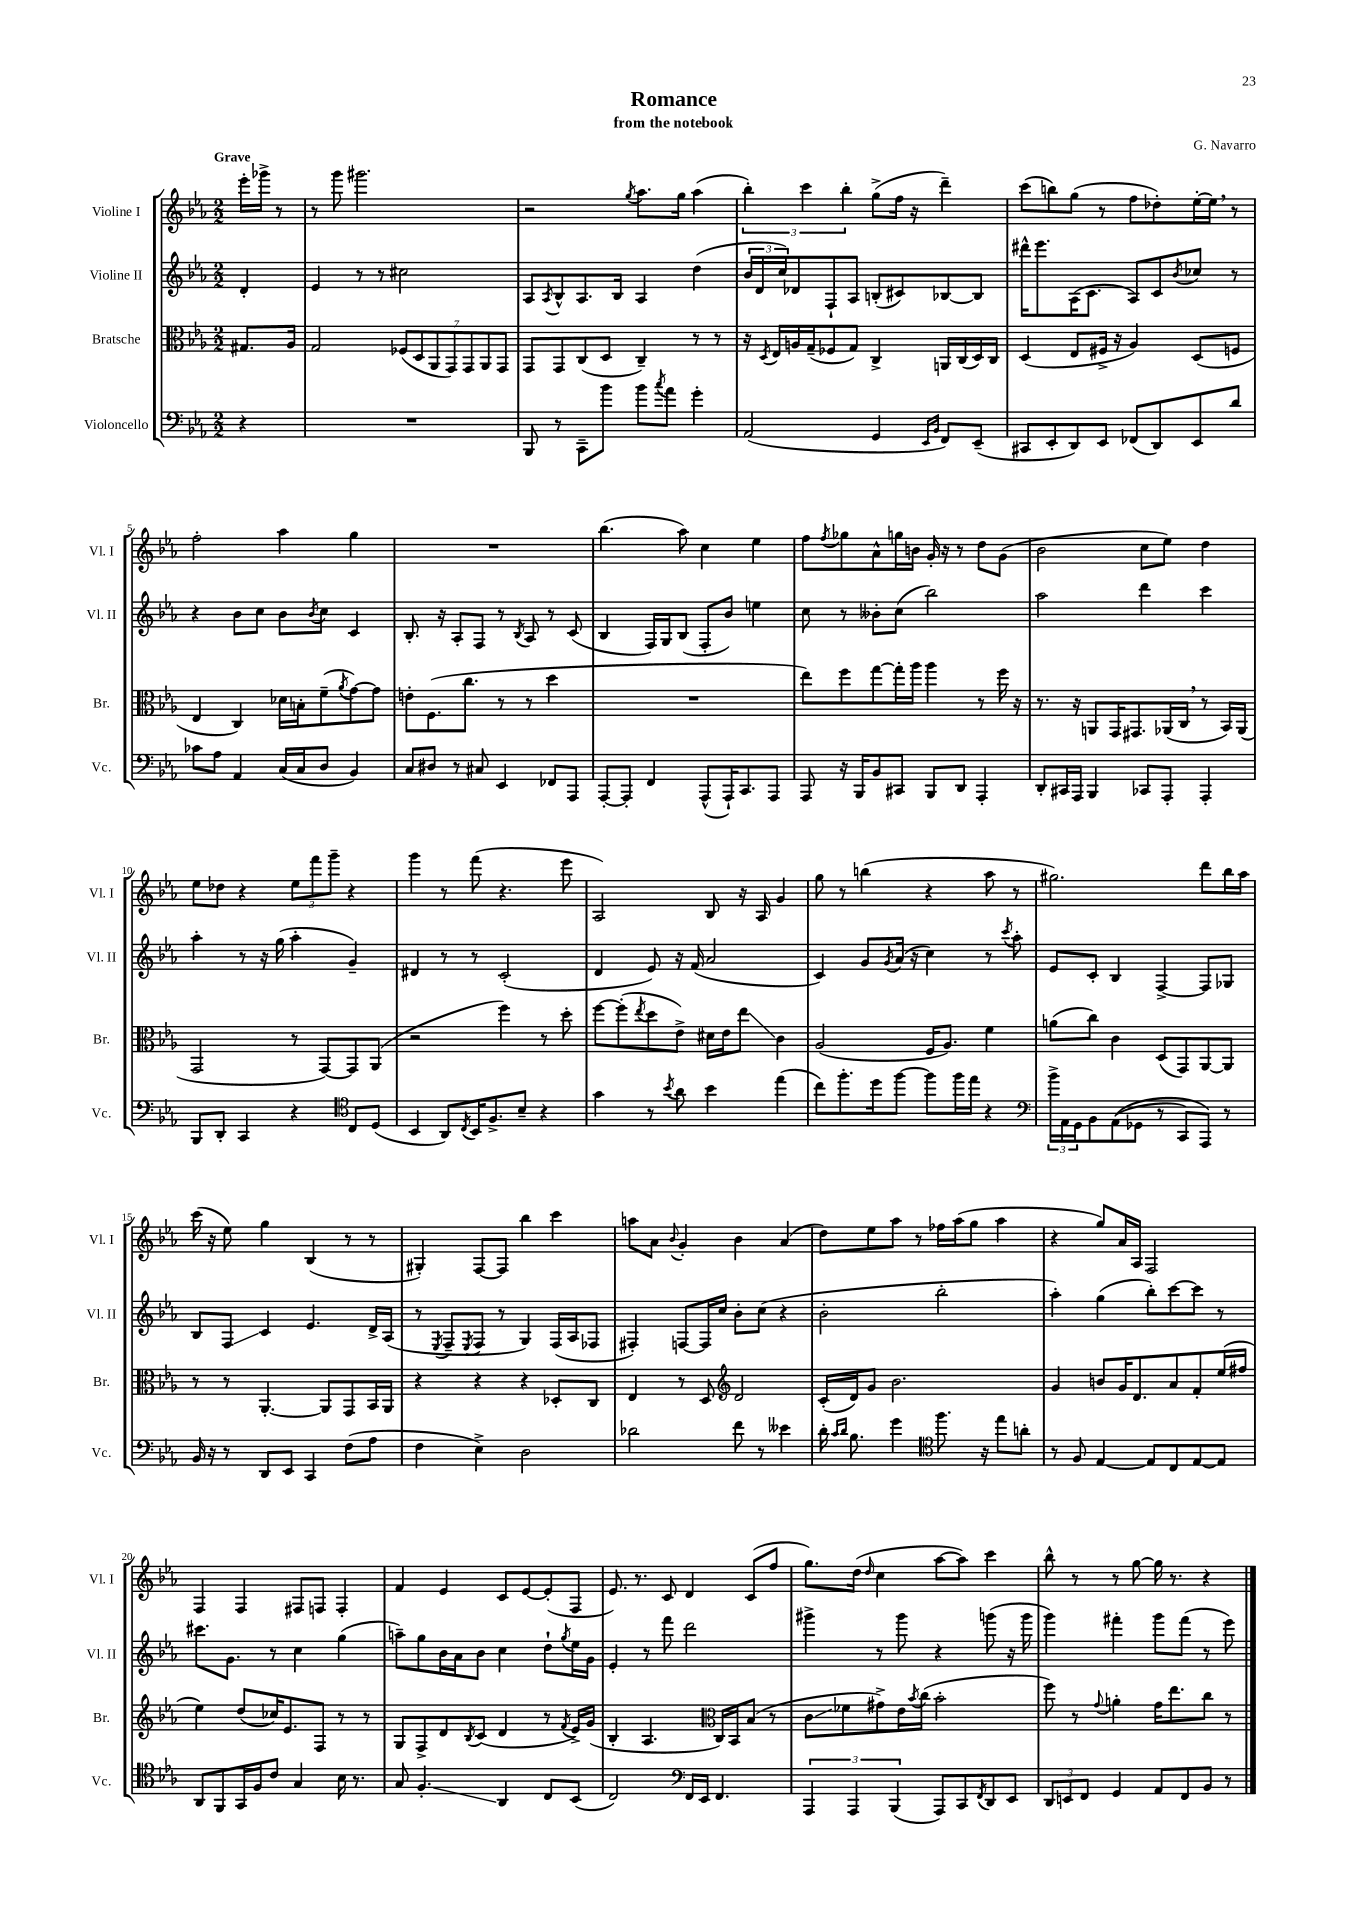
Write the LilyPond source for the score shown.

\header { title = "Romance" composer = "G. Navarro" subtitle = "from the notebook" }
<<
\new StaffGroup <<
\new Staff = "s0" \with { instrumentName = "Violine I" shortInstrumentName = "Vl. I" } {
    \clef treble \key ees \major \numericTimeSignature \time 2/2 \partial 4 \tempo "Grave"
    ees'''16-. ges'''16-> r8 |
    r8 g'''8 gis'''2. |
    r2 \acciaccatura { g''8 } aes''8. g''16 aes''4( |
    \tuplet 3/2 { bes''4-.) c'''4 bes''4-. } g''8->( f''16 r16 d'''4--) |
    c'''8( b''8) g''8( r8 f''8 des''8-.) ees''16~-. ees''16 \breathe r8 |
    f''2-. aes''4 g''4 |
    R1 |
    bes''4.( aes''8) c''4 ees''4 |
    f''8 \acciaccatura { f''8 } ges''8 aes'8-^ g''16 b'16 g'16-. r16 r8 d''8 g'8( |
    bes'2 c''8 ees''8) d''4 |
    ees''8 des''8 r4 \tuplet 3/2 { ees''8 f'''8 g'''8-- } r4 |
    g'''4 r8 f'''8( r4. ees'''8 |
    aes2) bes8 r16 aes16 g'4 |
    g''8 r8 b''4( r4 aes''8 r8 |
    gis''2.) d'''8 bes''16 aes''16 |
    c'''16( r16 ees''8) g''4 bes4( r8 r8 |
    gis4-.) f8~ f8 bes''4 c'''4 |
    a''8 aes'8 \appoggiatura { bes'8 } g'4-. bes'4 aes'4( |
    d''8) ees''8 aes''8 r8 fes''16 aes''16( g''8 aes''4 |
    r4 g''8) aes'16 aes16 f2 |
    f4 f4 fis8 f8 f4-. |
    f'4 ees'4 c'8 ees'8~ ees'8-.( f8 |
    ees'8.) r8. c'8 d'4 c'8( f''8 |
    g''8.) d''16( \grace { d''16 } c''4 aes''8~ aes''8) c'''4 |
    bes''8-^ r8 r8 g''8~ g''16 r8. r4 \bar "|." |
}
\new Staff = "s1" \with { instrumentName = "Violine II" shortInstrumentName = "Vl. II" } {
    \clef treble \key ees \major \numericTimeSignature \time 2/2 \partial 4
    d'4-. |
    ees'4 r8 r8 cis''2 |
    aes8 \acciaccatura { aes8 } bes8-^ aes8. bes16 aes4 d''4( |
    \tuplet 3/2 { bes'16 d'16 c''16) } des'8 f8-! aes8 b8-.( cis'8) bes8~ bes8 |
    dis'''16-^ ees'''8. aes16( c'8. aes8) c'8 \acciaccatura { bes'8 } ces''8 r8 |
    r4 bes'8 c''8 bes'8 \acciaccatura { bes'8 } c''8 c'4 |
    bes8.-. r16 aes8-. f8 r8 \acciaccatura { bes8 } aes8 r8 c'8( |
    bes4 f16) g16 bes8( f8-. bes'8) e''4 |
    c''8 r8 beses'8-. c''8( bes''2) |
    aes''2 d'''4 c'''4 |
    aes''4-. r8 r16 g''16( aes''4-. g'4--) |
    dis'4 r8 r8 c'2-.( |
    d'4 ees'8) r16 f'16( aes'2 |
    c'4) g'8 \acciaccatura { g'8 } aes'16( r16 c''4) r8 \acciaccatura { c'''8 } aes''8-. |
    ees'8 c'8-. bes4 f4~-> f8 ges8 |
    bes8 f8\glissando c'4 ees'4. d'16-> aes16( |
    r8 \acciaccatura { ees8 } f8-- \acciaccatura { ees8 } f8 r8 g4) f16( aes16 fes8 |
    fis4-.) f8~ f16 c''16 bes'8-. c''8( r4 |
    bes'2-. bes''2-. |
    aes''4-.) g''4( bes''8-.) c'''8~ c'''8 r8 |
    cis'''8. g'8. r8 c''4 g''4( |
    a''8--) g''8 bes'16 aes'16 bes'8 c''4 d''8-! \acciaccatura { g''8 } ees''16 g'16 |
    ees'4-. r8 f'''8 d'''2 |
    gis'''4-> r8 gis'''8 r4 g'''8( r16 g'''16 |
    g'''4) fis'''4-. g'''8 fis'''8( r8 ees'''8) \bar "|." |
}
\new Staff = "s2" \with { instrumentName = "Bratsche" shortInstrumentName = "Br." } {
    \clef alto \key ees \major \numericTimeSignature \time 2/2 \partial 4
    gis8. aes16 |
    g2 \tuplet 7/4 { fes8( d8 aes,8 g,8) g,8 aes,8 g,8 } |
    g,8 g,8 c8( d8 c4--) r8 r8 |
    r16 \acciaccatura { d8 } ees16 a16 g16--( fes8 g8) c4-> a,16 c16( d16) c16 |
    d4( ees8 fis16-> r16 aes4) d8( f8 |
    ees4 c4) des'16 b16-. f'8--( \acciaccatura { aes'8 } g'8~) g'8 |
    e'8-. f8.( c''8. r8 r8 d''4 |
    R1 |
    ees''8) f''8 g''8~ g''16-. aes''16 aes''4 r8 f''16 r16 |
    r8. r16 a,8 g,16 gis,8. aes,16( c16 \breathe r8 bes,16) aes,16( |
    g,2 r8 g,8~) g,8 aes,8( |
    r2 f''4) r8 d''8-. |
    f''8~ f''8-.( \acciaccatura { ees''8 } d''8 ees'8->) dis'16 ees'16 ees''8\glissando c'4 |
    aes2( f16 aes8.) f'4 |
    a'8( c''8) c'4 d8( g,8) aes,8~ aes,8 |
    r8 r8 aes,4.~-. aes,8 g,8 bes,16 aes,16 |
    r4 r4 r4 des8-. c8 |
    ees4 r8 d8 \clef treble d'2 |
    c'16-.( d'16) g'8 bes'2. |
    g'4 b'8 g'16 d'8. aes'8 f'8-. ees''16( fis''16 |
    ees''4) d''8( ces''16) ees'8. f8 r8 r8 |
    g8 f8-> d'8 \acciaccatura { bes8 } c'8( d'4 r8 \acciaccatura { f'8 } ees'16->) g'16( |
    bes4-. aes4. \clef alto c16) bes,16 bes8( r8 |
    c'8\glissando fes'8 gis'8->) ees'16 \acciaccatura { bes'8 } c''16( bes'2-. |
    f''8) r8 \appoggiatura { g'8 } a'4-. g'16 ees''8. c''8 r8 \bar "|." |
}
\new Staff = "s3" \with { instrumentName = "Violoncello" shortInstrumentName = "Vc." } {
    \clef bass \key ees \major \numericTimeSignature \time 2/2 \partial 4
    r4 |
    R1 |
    bes,,8 r8 c,8-- bes'8 bes'8 \acciaccatura { c''8 } aes'8 g'4-. |
    aes,2( g,4 \grace { ees,16 bes,16 } f,8) ees,8--( |
    cis,8 ees,8-. d,8) ees,8 fes,8( d,8) ees,8 d'8 |
    ces'8 aes8 aes,4 c16( c16 d8 bes,4) |
    c8 dis8 r8 cis8 ees,4 fes,8 aes,,8 |
    aes,,8~-. aes,,8-. f,4 aes,,8-^( aes,,16-!) c,8. aes,,8 |
    aes,,8 r16 bes,,16 bes,8 cis,8 bes,,8 d,8 aes,,4-. |
    d,8-. cis,16 aes,,16 bes,,4 ces,8 aes,,8-. aes,,4-. |
    bes,,8 d,8-. c,4 r4 \clef tenor c8 d8( |
    bes,4 aes,8) \acciaccatura { c8 } bes,16 f8.-> bes8-- r4 |
    g'4 r8 \acciaccatura { bes'8 } aes'8 bes'4 ees''4( |
    c''8) f''8.-. d''16 f''8~ f''8 f''16 ees''16 r4 |
    \clef bass \tuplet 3/2 { bes'16-> aes,16 g,16 } bes,8 aes,8(\( ges,8 r8 c,8) aes,,8\) r8 |
    bes,16 r16 r8 d,8 ees,8 c,4 f8( aes8 |
    f4 ees4->) d2 |
    des'2 f'8 r8 eeses'4 |
    d'16-. \grace { c'16 d'16 } bes8. g'4 \clef tenor f''8. r16 ees''8 a'8-. |
    r8 f8 ees4~ ees8 c8 ees8~ ees8 |
    aes,8 f,8 g,16 f16 c'8 g4 bes16 r8. |
    g8 f4.-.\glissando aes,4 c8 bes,8( |
    c2) \clef bass f,16 ees,16 f,4. |
    \tuplet 3/2 { aes,,4 aes,,4 bes,,4( } aes,,8) c,8 \acciaccatura { f,8 } d,8 ees,8 |
    \tuplet 3/2 { d,8 e,8 f,8 } g,4 aes,8 f,8 bes,8 r8 \bar "|." |
}
>>
>>
